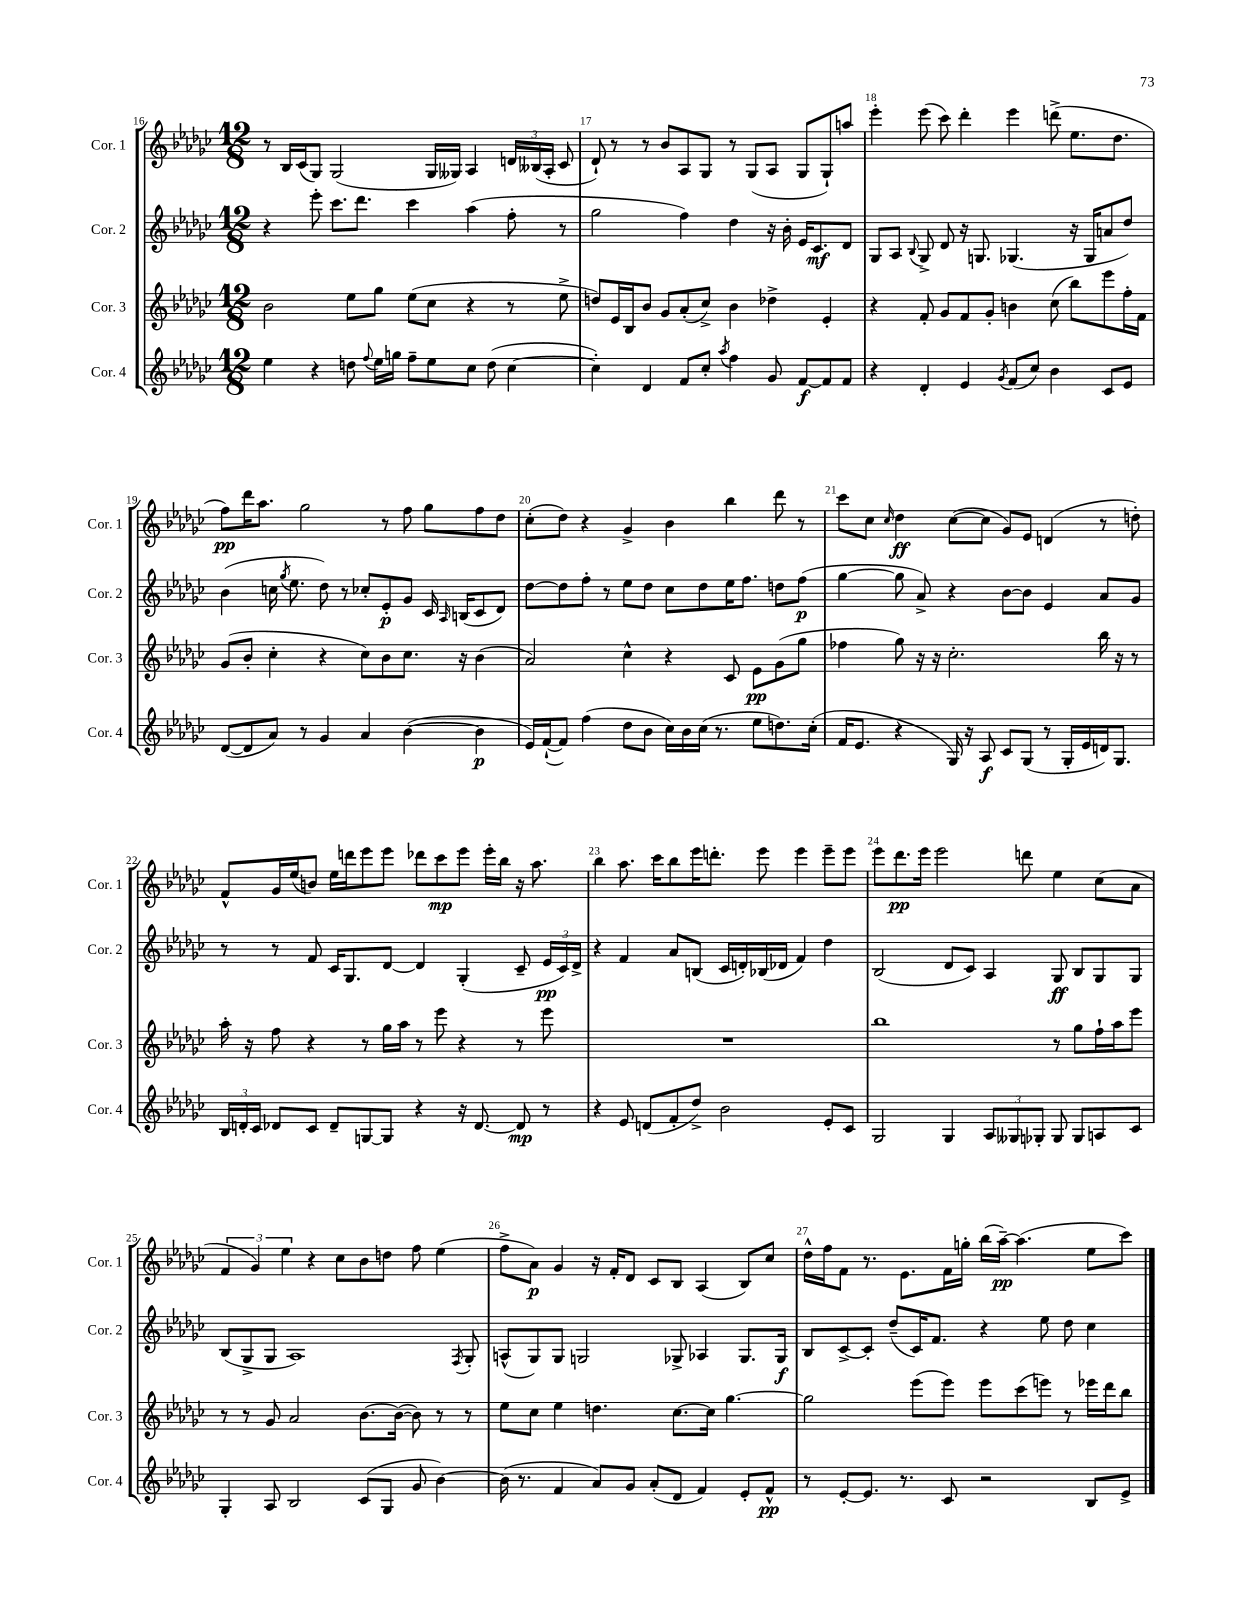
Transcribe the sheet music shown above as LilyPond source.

<<
\new StaffGroup <<
\new Staff = "s0" \with { instrumentName = "Cor. 1" shortInstrumentName = "Cor. 1" } {
    \clef treble \key ges \major \numericTimeSignature \time 12/8
    \autoBeamOff r8 bes16[ ces'16( ges8]) ges2( ges16[ geses16]) aes4 \tuplet 3/2 { d'16[ beses16( aes16]-. } ces'8 |
    des'8-!) r8 r8 bes'8[ aes8 ges8] r8 ges8[( aes8] ges8[ ges8-!) a''8] |
    ees'''4-. ees'''8( ces'''8) des'''4-. ees'''4 d'''8->( ees''8.[ des''8.] |
    f''8[\pp) des'''16 aes''8.] ges''2 r8 f''8 ges''8[ f''8 des''8] |
    ces''8[-.( des''8]) r4 ges'4-> bes'4 bes''4 des'''8 r8 |
    ces'''8[ ces''8] \grace { ces''16 } des''4\ff ces''8[~( ces''8] ges'8[) ees'8] d'4( r8 d''8-.) |
    f'8[-^ ges'16 ees''16( b'8]) ees''16[ d'''16 ees'''8 ees'''8] des'''8[ ces'''8\mp ees'''8] ees'''16[-. bes''16] r16 aes''8. |
    bes''4 aes''8. ces'''16[ bes''8 ees'''16 d'''8.]-. ees'''8 ees'''4 ees'''8[-- ees'''8] |
    ees'''8[ des'''8.\pp ees'''16] ees'''2 d'''8 ees''4 ces''8[( aes'8] |
    \tuplet 3/2 { f'4 ges'4) ees''4 } r4 ces''8[ bes'8 d''8] f''8 ees''4( |
    f''8[-> aes'8]\p) ges'4 r16 f'16[-. des'8] ces'8[ bes8] aes4( bes8[) ces''8] |
    des''16[-^ f''16 f'8] r8. ees'8.[ f'16 g''16]-. bes''16[( aes''16]~--\pp) aes''4.( ees''8[ ces'''8]) \bar "|." |
}
\new Staff = "s1" \with { instrumentName = "Cor. 2" shortInstrumentName = "Cor. 2" } {
    \clef treble \key ges \major \numericTimeSignature \time 12/8
    \autoBeamOff r4 ees'''8-. ces'''8.[ des'''8.] ces'''4 aes''4( f''8-. r8 |
    ges''2 f''4) des''4 r16 bes'16-. ees'16[ ces'8.\mf des'8] |
    ges8[ aes8] \appoggiatura { bes8 } ges8-> des'8 r16 g8. ges4.( r16 ges16[ a'8 des''8]) |
    bes'4( c''16 \acciaccatura { ges''8 } ees''8. des''8) r8 ces''8[-. ees'8-.\p ges'8] ces'16 \grace { aes16 } b16[( ces'8 des'8]) |
    des''8[~ des''8 f''8]-. r8 ees''8[ des''8] ces''8[ des''8 ees''16 f''8.] d''8[ f''8]\p( |
    ges''4~ ges''8 aes'8->) r4 bes'8[~ bes'8] ees'4 aes'8[ ges'8] |
    r8 r8 f'8 ces'16[ ges8. des'8]~ des'4 ges4-.( ces'8-- \tuplet 3/2 { ees'16[\pp ces'16) des'16]-> } |
    r4 f'4 aes'8[ b8]( ces'16[ d'16-.) bes16( des'16] f'4) des''4 |
    bes2( des'8[ ces'8]) aes4 ges8\ff bes8[ ges8 ges8] |
    bes8[( ges8-> ges8] aes1) \acciaccatura { f8 } ges8-. |
    a8[-^( ges8) ges8] g2 ges8-> aes4 ges8.[ ges16]\f |
    bes8[ ces'8~-> ces'8]-. des''8[--( ces'16) f'8.] r4 ees''8 des''8 ces''4 \bar "|." |
}
\new Staff = "s2" \with { instrumentName = "Cor. 3" shortInstrumentName = "Cor. 3" } {
    \clef treble \key ges \major \numericTimeSignature \time 12/8
    \autoBeamOff bes'2 ees''8[ ges''8] ees''8[( ces''8] r4 r8 ees''8-> |
    d''8[) ees'16 bes16 bes'8] ges'8[ aes'8-.( ces''8]->) bes'4 des''4-> ees'4-. |
    r4 f'8-. ges'8[ f'8 ges'8]-. b'4 ces''8( bes''8[) ees'''8 f''16-. f'16] |
    ges'8[( bes'8]-. ces''4-. r4 ces''8[) bes'8 ces''8.] r16 bes'4( |
    aes'2) ces''4-^ r4 ces'8 ees'8[\pp ges'8( ges''8] |
    fes''4 ges''8) r16 r16 ces''2.-. bes''16 r16 r8 |
    aes''16-. r16 f''8 r4 r8 ges''16[ aes''16] r8 ees'''8 r4 r8 ees'''8 |
    R1. |
    bes''1 r8 ges''8[ f''16-! aes''16 ees'''8] |
    r8 r8 ges'8 aes'2 bes'8.[~ bes'16]~( bes'8) r8 r8 |
    ees''8[ ces''8] ees''4 d''4. ces''8.[~ ces''16] ges''4.~ |
    ges''2 ees'''8[( ees'''8]) ees'''8[ ces'''8( e'''8]) r8 ees'''16[ des'''16 bes''8] \bar "|." |
}
\new Staff = "s3" \with { instrumentName = "Cor. 4" shortInstrumentName = "Cor. 4" } {
    \clef treble \key ges \major \numericTimeSignature \time 12/8
    \autoBeamOff ees''4 r4 d''8 \appoggiatura { f''8 } ees''16[ g''16] f''8[-- ees''8 ces''8] d''8( ces''4~ |
    ces''4-.) des'4 f'8[ ces''8]-. \acciaccatura { aes''8 } f''4 ges'8 f'8[~\f f'8 f'8] |
    r4 des'4-. ees'4 \acciaccatura { ges'8 } f'8[( ces''8]) bes'4 ces'8[ ees'8] |
    des'8[~( des'8 aes'8]) r8 ges'4 aes'4 bes'4~( bes'4\p |
    ees'16[) f'16~-!( f'8]) f''4( des''8[ bes'8] ces''16[) bes'16 ces''16]( r8. ees''8[ d''8.) ces''16]-.( |
    f'16[ ees'8.] r4 ges16) r16 aes8\f ces'8[ ges8]( r8 ges16[-. ees'16 d'16) ges8.] |
    \tuplet 3/2 { bes16[ d'16-. ces'16] } des'8[ ces'8] des'8[-- g8~ g8] r4 r16 des'8.~ des'8\mp r8 |
    r4 ees'8 d'8[( f'8-. des''8]->) bes'2 ees'8[-. ces'8] |
    ges2 ges4 \tuplet 3/2 { aes8[ geses8 ges8]-. } ges8 ges8[ a8 ces'8] |
    ges4-. aes8 bes2 ces'8[( ges8] ges'8 bes'4~) |
    bes'16( r8. f'4 aes'8[) ges'8] aes'8[-.( des'8] f'4) ees'8[-. f'8]-^\pp |
    r8 ees'8[~-. ees'8.] r8. ces'8 r2 bes8[ ees'8]-> \bar "|." |
}
>>
>>
\layout { \context { \Score currentBarNumber = #16 \override BarNumber.break-visibility = ##(#f #t #t) barNumberVisibility = #all-bar-numbers-visible } }
